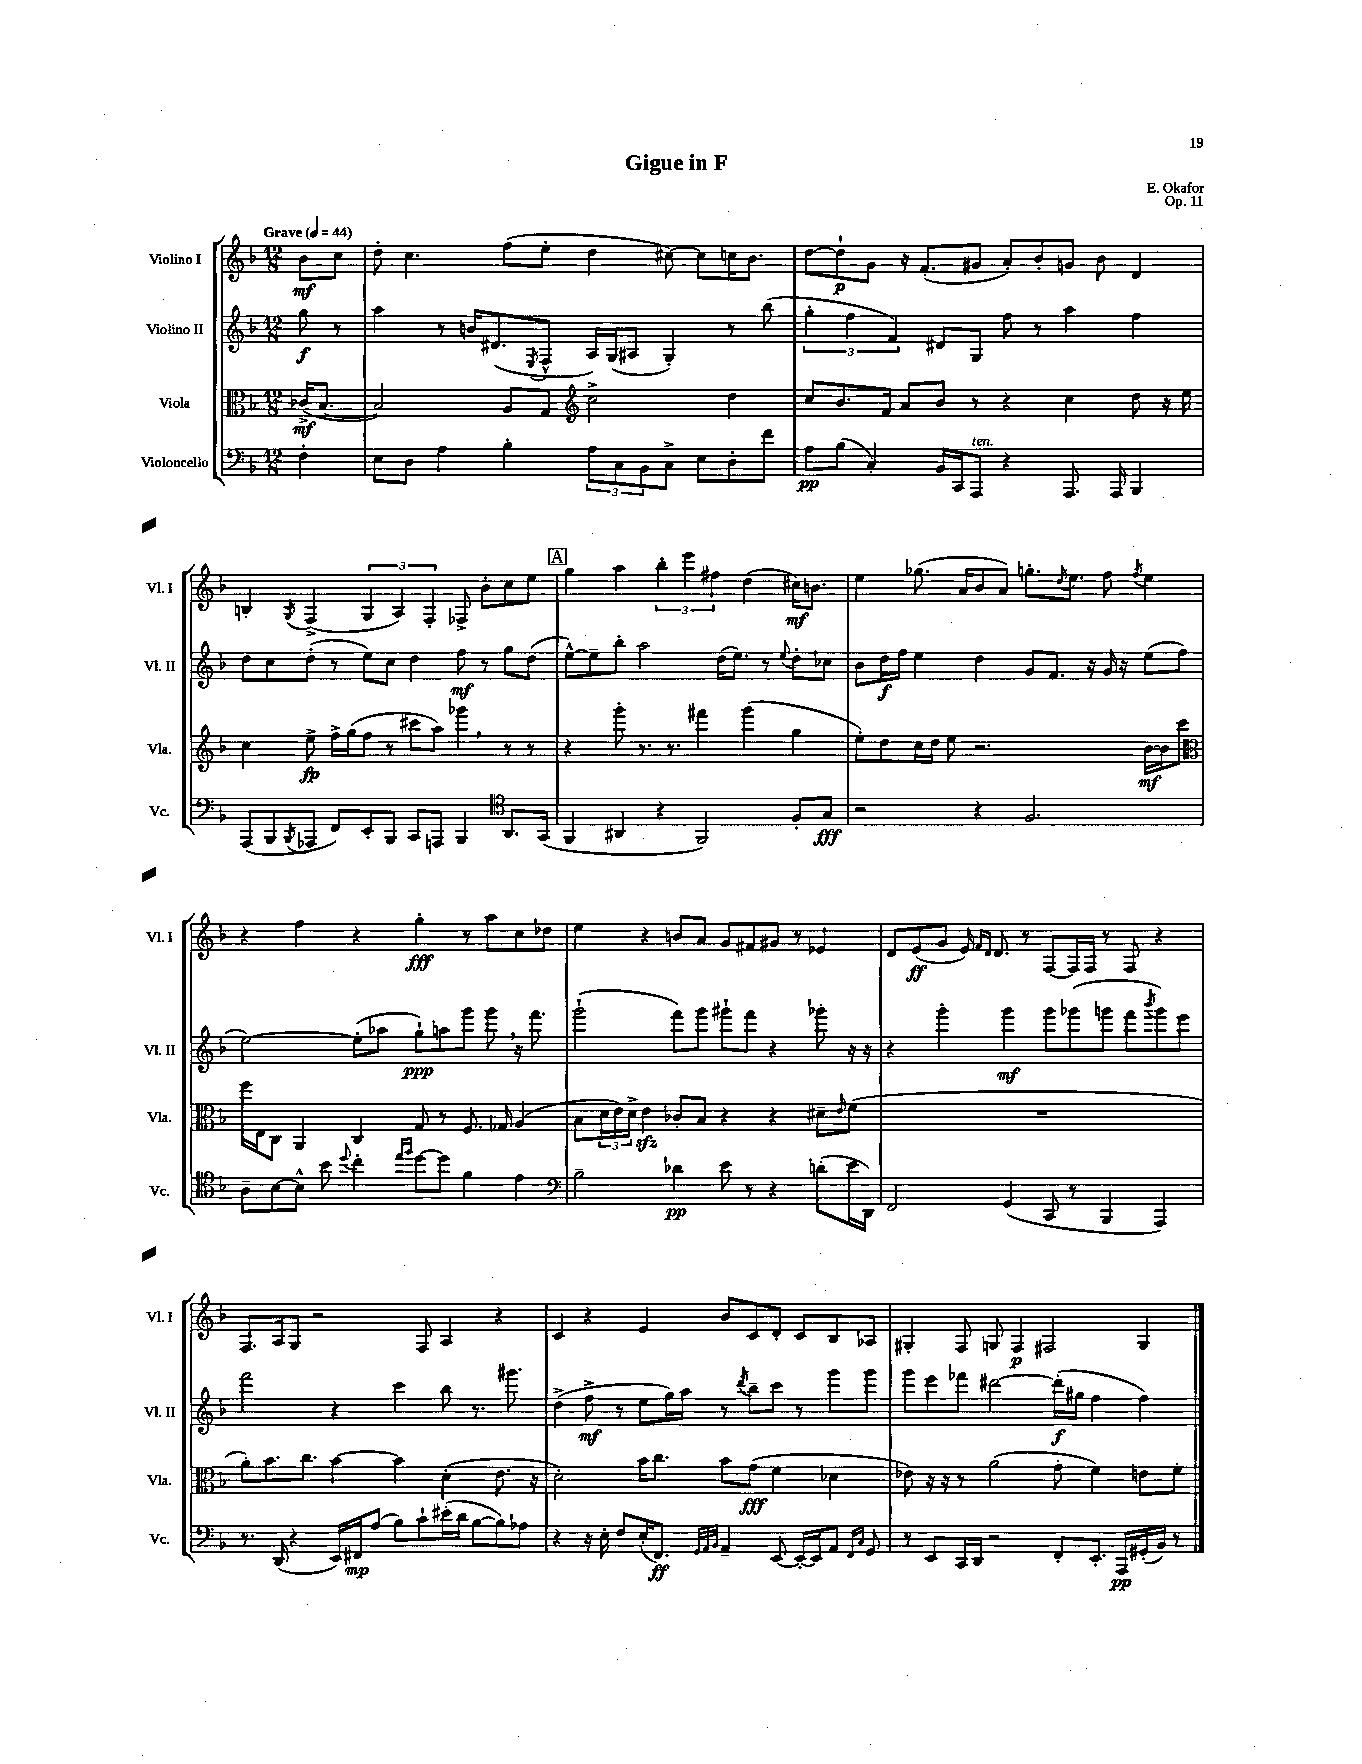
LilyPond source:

\header { title = "Gigue in F" composer = "E. Okafor" opus = "Op. 11" }
<<
\new StaffGroup <<
\new Staff = "s0" \with { instrumentName = "Violino I" shortInstrumentName = "Vl. I" } {
    \clef treble \key f \major \numericTimeSignature \time 12/8 \partial 4 \tempo "Grave" 4 = 44
    bes'8\mf c''8 |
    d''8-. c''4. f''8( e''8-. d''4 cis''8~) cis''8 c''16 bes'8. |
    d''8~ d''8-!\p g'8 r16 f'8.-.( gis'8 a'8-.) bes'8-. g'8 bes'8 d'4 |
    b4-. \acciaccatura { g8 } f4->( \tuplet 3/2 { g4 a4) f4-. } fes8-> bes'8-. c''8 e''8 |
    \mark \markup { \box "A" } g''4 a''4 \tuplet 3/2 { bes''4-. e'''4 fis''4 } d''4( cis''16\mf) b'8. |
    e''4 ges''8.( a'16 bes'8 a'8) g''8.-. \acciaccatura { d''8 } e''8. f''8 \acciaccatura { f''8 } e''4 |
    r4 f''4 r4 g''4-.\fff r8 a''8 c''8 des''8 |
    e''4 r4 b'8 a'8 g'8 fis'8 gis'8 r8 ees'4 |
    d'8 e'8\ff( g'8 e'16) \grace { f'16 d'16 } d'8. r8 f8~ f16 f16 r8 f8 r4 |
    f8. a16 g8 r2 f8 a4 r4 |
    c'4 r4 e'4 bes'8 c'8 d'8-. c'8 bes8 aes8 |
    gis4-. f8 g8 f4\p fis2 g4 \bar "|." |
}
\new Staff = "s1" \with { instrumentName = "Violino II" shortInstrumentName = "Vl. II" } {
    \clef treble \key f \major \numericTimeSignature \time 12/8 \partial 4
    g''8\f r8 |
    a''4 r8 b'16 dis'8.( \acciaccatura { e8 } f8-^ a16) g16( ais8 g4-.) r8 bes''8( |
    \tuplet 3/2 { g''4-. f''4 f'4) } dis'8 g8 f''8 r8 a''4 f''4 |
    d''8 c''8 d''8-.( r8 e''8) c''8 d''4 f''8\mf r8 g''8 d''8( |
    \mark \markup { \box "A" } e''8~-^) e''8-- bes''8-. a''2 d''16( e''8.) r8 \appoggiatura { e''8 } d''8-. ces''8 |
    bes'8 d''16\f f''16 e''4 d''4 g'8 f'8. r16 g'16 r16 e''8( f''8 |
    e''2~) e''8-.( aes''8 g''8-!\ppp) a''8 g'''8 g'''8 \breathe r16 f'''8. |
    g'''2-!( f'''8) g'''8 gis'''8-! f'''8 r4 ges'''8-. r16 r16 |
    r4 g'''4-. g'''4\mf g'''8 ges'''8( g'''8 f'''8 \acciaccatura { bes'''8 } g'''8) e'''8 |
    f'''2 r4 c'''4 bes''8 r8. gis'''8. |
    d''4->( f''8->\mf r8 e''8 g''16) a''16 r8 \acciaccatura { d'''8 } bes''8-- c'''8 r8 g'''8 g'''8 |
    g'''8 e'''8 fes'''8 dis'''2~ dis'''16-.\f( gis''16 f''4 f''4) \bar "|." |
}
\new Staff = "s2" \with { instrumentName = "Viola" shortInstrumentName = "Vla." } {
    \clef alto \key f \major \numericTimeSignature \time 12/8 \partial 4
    ces'16->\mf( bes8.~ |
    bes2) a8 g8 \clef treble c''2-> d''4 |
    c''8 bes'8. f'16 a'8 bes'8 r8 r4 c''4 d''8 r16 e''16 |
    c''4 e''8->\fp f''16-> g''16( f''8 r8 cis'''8 a''8) ges'''4 \breathe r8 r8 |
    \mark \markup { \box "A" } r4 g'''8-. r8. r8. fis'''4 g'''4( g''4 |
    e''8-.) d''8 c''16 d''16 e''8 r2. bes'16~\mf bes'16 c'''8 |
    \clef alto f''16 e16 c8 a,4 c4 g8 r8 f8. ges16 a4( |
    bes8 \tuplet 3/2 { d'16 e'16) d'16-> } e'4\sfz ces'8-. bes8 r4 r4 dis'8-- \grace { e'16 } f'8( |
    R1. |
    a'8-.) bes'8. c''8. bes'4~ bes'4 d'4-.( e'8. r16 |
    d'2-.) bes'16 c''8. bes'8 g'8\fff( f'4 des'4 |
    ees'8) r16 r16 r8 a'2( g'8-. f'4) e'8 f'8-. \bar "|." |
}
\new Staff = "s3" \with { instrumentName = "Violoncello" shortInstrumentName = "Vc." } {
    \clef bass \key f \major \numericTimeSignature \time 12/8 \partial 4
    f4-. |
    e8 d8 a4 bes4-. \tuplet 3/2 { a8 c8 bes,8 } c8-> e8 d8-. f'8 |
    a8\pp bes8( c4-.) bes,16 c,16 a,,8^\markup { \italic "ten." } r4 a,,8. a,,16 bes,,4 |
    a,,8( bes,,8 \acciaccatura { bes,,8 } aes,,8 f,8) e,8-. bes,,8 c,8 a,,8 bes,,4 \clef tenor a,8. g,16( |
    \mark \markup { \box "A" } f,4 ais,4 r4 f,2) f8-. g8\fff |
    r2 r4 f2. |
    a8-- bes8~ bes8-^ bes'8 \appoggiatura { d''8 } c''4-. \grace { e''16 f''16 } d''8~ d''8 f'4 e'4 |
    \clef bass bes2-- des'4\pp e'8 r8 r4 d'8-.( e'16 d,16) |
    f,2 g,4( c,8 r8 bes,,4 a,,4) |
    r8. d,16( r4 e,16) fis,16\mp a8( bes8) c'8-! eis'16-.( d'16 bes8~ bes8) aes8 |
    r4 r16 e16-. f8 e16-.( f,8.\ff) \grace { g,32 a,32 bes,32 } a,4-- e,8~ e,16~-. e,16 a,8 \grace { f,16 c16 } g,8 |
    r8 e,8 c,16 d,16 r2 f,8-. e,8.-. a,,16\pp gis,16-.( bes,16) r8 \bar "|." |
}
>>
>>
\layout { \context { \Score \remove "Bar_number_engraver" } }
